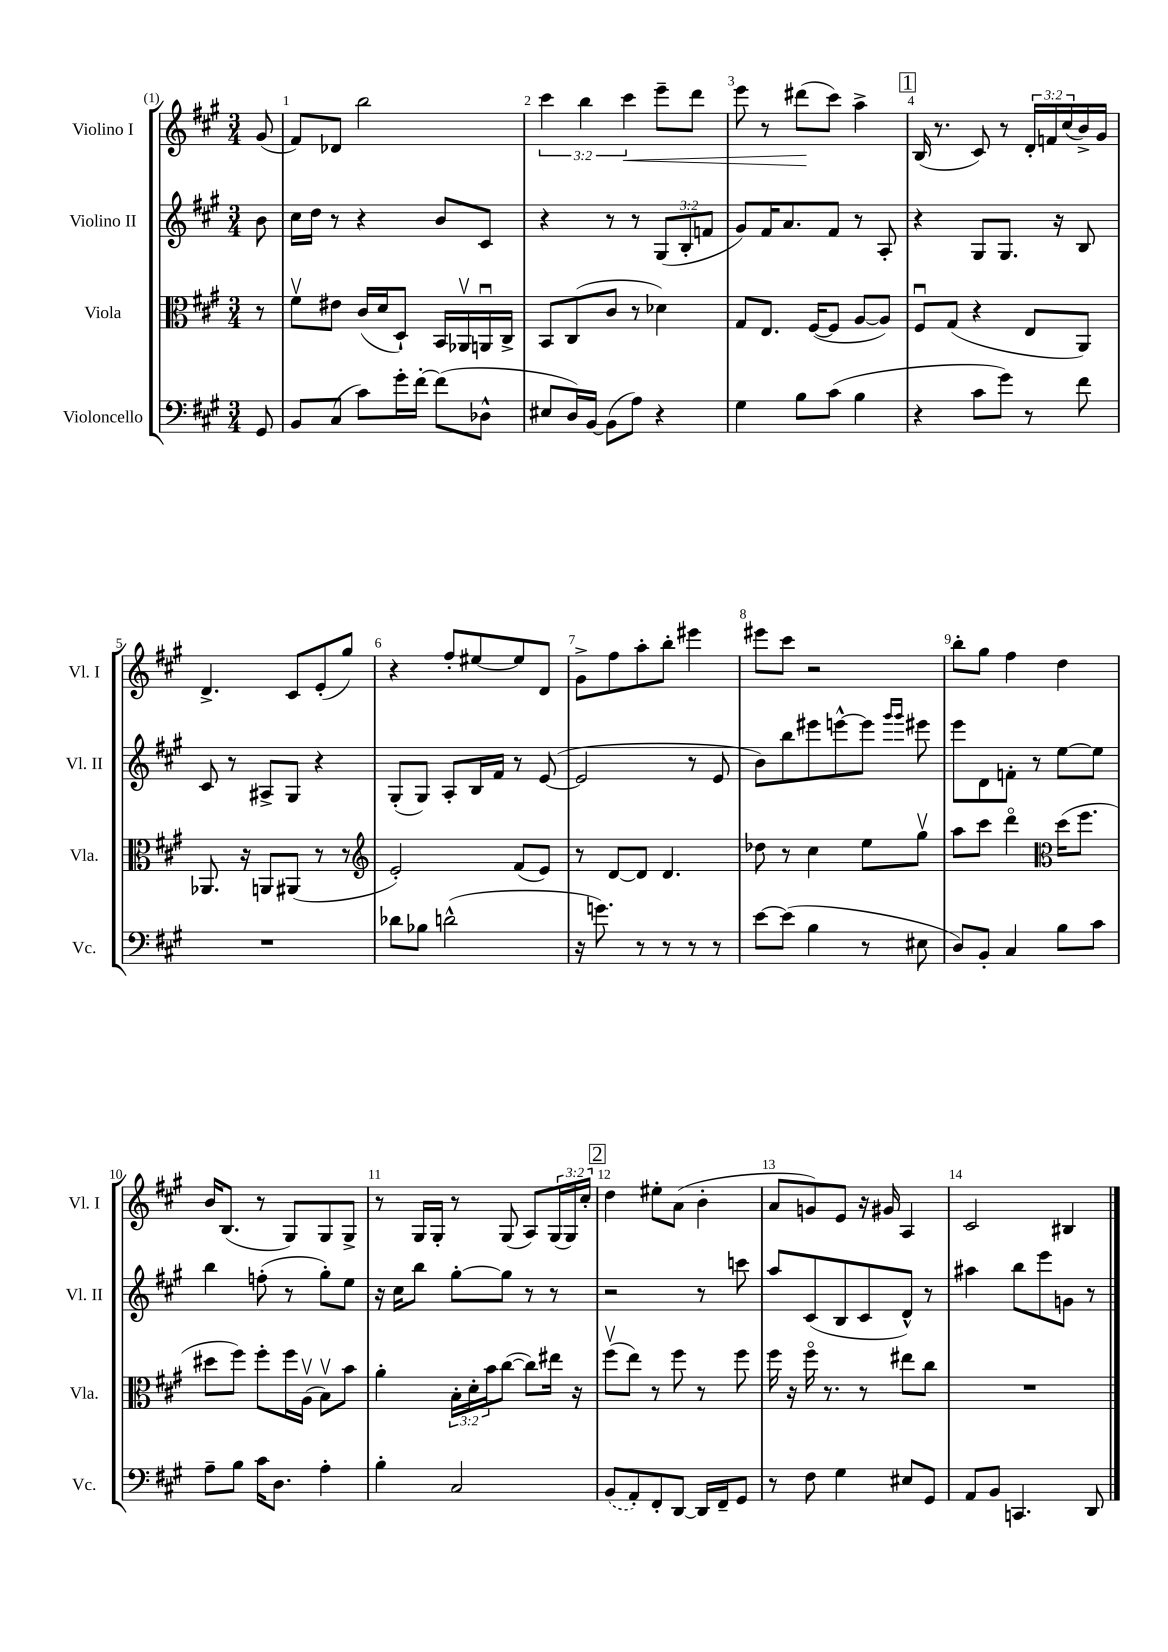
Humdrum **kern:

**kern	**kern	**kern	**kern
*staff4	*staff3	*staff2	*staff1
*clefF4	*clefC3	*clefG2	*clefG2
*k[f#c#g#]	*k[f#c#g#]	*k[f#c#g#]	*k[f#c#g#]
*M3/4	*M3/4	*M3/4	*M3/4
8GG#/	8r	8b\	(8g#/
=	=	=	=
8BB/L	8f#v\L	16cc#\LL	8f#/L)
.	.	16dd\JJ	.
(8C#/J	8e#\J	8r	8d-/J
8c#\L)	(16c#/LL	4r	2bb\
.	16d/J	.	.
16g#'\L	8D`/J)	.	.
[16f#'\JJ	.	.	.
(8f#\]L	16BB/LL	8b/L	.
.	16AA-v/	.	.
8D-^^\J	16AAu/	8c#/J	.
.	16C#^/JJ	.	.
=	=	=	=
8E#/L	8BB/L	4r	6ccc#\
16D/L)	(8C#/	.	.
.	.	.	6bb\
[16BB/JJ	.	.	.
(8BB\]L	8c#/J	8r	.
.	.	.	6ccc#\
8A\J)	8r	8r	.
4r	4d-\)	(12G#/L	8eee~\L
.	.	12B'/	.
.	.	.	8ddd\J
.	.	12f/J	.
=	=	=	=
4G#\	8G#/L	8g#/L)	8eee\
.	8.E/J	16f#/K	8r
.	.	8.a/	.
8B\L	.	.	(8ddd#\L
.	([16F#/LK	.	.
(8c#\J	8F#/]J	8f#/J	8ccc#\J)
4B\	[8A/L	8r	4aa^\
.	8A/]J)	8A'/	.
=	=	=	=
4r	8F#u/L	4r	(16B/
.	.	.	8.r
.	(8G#/J	.	.
8c#\L	4r	8G#/L	8c#/)
8g#\J)	.	8.G#/J	8r
8r	8E/L	.	24d'/LL
.	.	.	24f/
.	.	16r	.
.	.	.	(24cc#/
8f#\	8AA/J)	8B/	16b^/)
.	.	.	16g#/JJ
=	=	=	=
2.r	8.AA-/	8c#/	4.d^/
.	.	8r	.
.	16r	.	.
.	8AA/L	8A#^/L	.
.	(8AA#/J	8G#/J	8c#/L
.	8r	4r	(8e'/
.	8r	.	8gg#/J)
=	=	=	=
*	*clefG2	*	*
8d-\L	2e'/)	(8G#'/L	4r
8B-\J	.	8G#/J)	.
(2d^^\	.	8A'/L	8ff#'/L
.	.	16B/L	[8ee#/
.	.	16f#/JJ	.
.	(8f#/L	8r	8ee#/]
.	8e/J)	([8e/	8d/J
=	=	=	=
16r	8r	2e/]	8g#^\L
8.g\)	.	.	.
.	[8d/L	.	8ff#\
8r	8d/]J	.	8aa'\
8r	4.d/	.	8bb'\J
8r	.	8r	4eee#\
8r	.	8e/	.
=	=	=	=
[8e\L	8dd-\	8b\L)	8eee#\L
(8e\]J	8r	8bb\	8ccc#\J
4B\	4cc#\	8eee#\	2r
.	.	[8eee^^\	.
8r	8ee\L	8eee\]J	.
.	.	16qqggg#/LL	.
.	.	16qqggg#/JJ	.
8E#\	8gg#v\J	8eee#\	.
=	=	=	=
8D/L)	8aa\L	8eee\L	8bb'\L
8BB'/J	8ccc#\J	8d\	8gg#\J
4C#/	4dddo\	8f'\J	4ff#\
.	.	8r	.
*	*clefC3	*	*
8B\L	(16dd\LK	[8ee\L	4dd\
.	8.ff#\J	.	.
8c#\J	.	8ee\]J	.
=	=	=	=
8A~\L	8dd#\L	4bb\	16b/LK
.	.	.	(8.B/J
8B\J	8ff#\J)	.	.
16c#\LK	8ff#'\L	(8ff'\	8r
8.D\J	.	.	.
.	16ff#\L	8r	8G#/L)
.	(16Av\JJ	.	.
4A'\	8Bv\L)	8gg#'\L)	8G#/
.	8b\J	8ee\J	8G#^/J
=	=	=	=
4B'\	4a'\	16r	8r
.	.	16cc#\LK	.
.	.	8bb\J	16G#/LL
.	.	.	16G#'/JJ
2C#/	24B'\LL	[8gg#'\L	8r
.	24d'\	.	.
.	24b\J	.	.
.	([8cc#\J	8gg#\]J	(8G#/
.	8cc#\]L)	8r	8A/L)
.	16ee#\Jk	8r	(24G#/L
.	.	.	24G#/)
.	16r	.	.
.	.	.	24cc#'/JJ
=	=	=	=
(8BB/L	(8ff#v\L	2r	4dd\
8AA'/)	8ee\J)	.	.
8FF#'/	8r	.	8ee#'\L
[8DD/J	8ff#\	.	(8a\J
16DD/]LL	8r	8r	4b'\
16FF#~/J	.	.	.
8GG#/J	8ff#\	8ccc\	.
=	=	=	=
8r	16ff#\	8aa/L	8a/L
.	16r	.	.
8F#\	16ff#o\	(8c#/	8g/)
.	8.r	.	.
4G#\	.	8B/	8e/J
.	8r	8c#/	16r
.	.	.	16g#/
8E#/L	8ee#\L	8d^^/J)	4A/
8GG#/J	8cc#\J	8r	.
=	=	=	=
8AA/L	2.r	4aa#\	2c#/
8BB/J	.	.	.
4.CC/	.	8bb\L	.
.	.	8eee\	.
.	.	8g\J	4B#/
8DD/	.	8r	.
==	==	==	==
*-	*-	*-	*-
